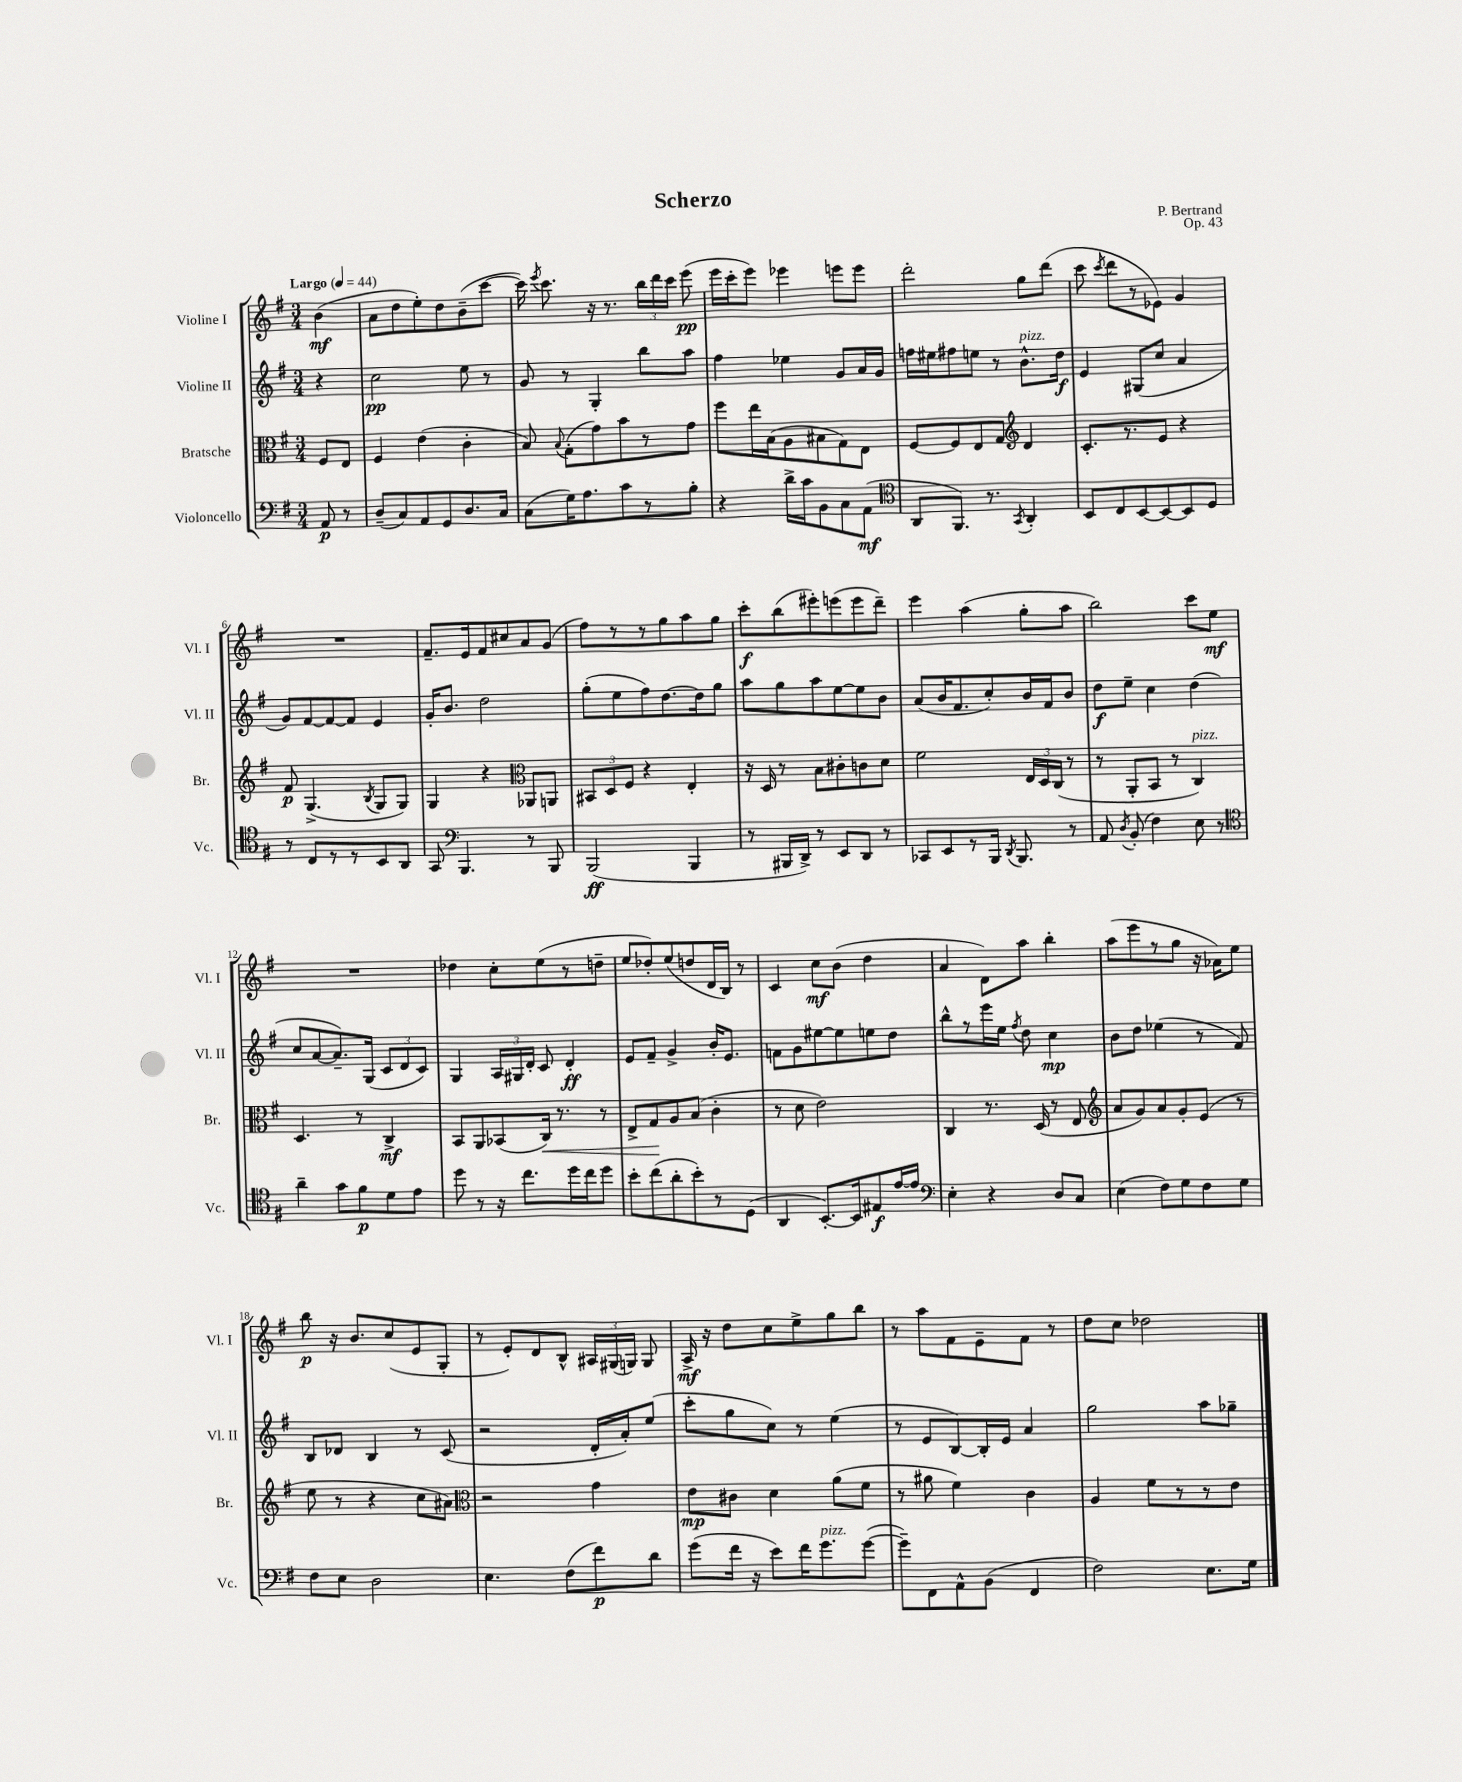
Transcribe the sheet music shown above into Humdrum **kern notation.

**kern	**kern	**kern	**kern
*staff4	*staff3	*staff2	*staff1
*clefF4	*clefC3	*clefG2	*clefG2
*k[f#]	*k[f#]	*k[f#]	*k[f#]
*M3/4	*M3/4	*M3/4	*M3/4
*MM44	*MM44	*MM44	*MM44
8AA/	8F#/L	4r	(4b\
8r	8E/J	.	.
=	=	=	=
(8D~/L	4F#/	2cc\	8a\L
8C/)	.	.	8dd\
8AA/	(4e\	.	8ee'\)
8GG/	.	.	8dd\
8.D/	4c'\	8ee\	(8b~\
.	.	8r	[8ccc\J
16C/Jk	.	.	.
=	=	=	=
(8C\L	8B/)	8g/	16ccc\])
.	.	.	8qeee/
.	.	.	8.ccc\
.	8qqB/	.	.
16G\K)	(8G'\L	8r	.
8.A\	.	.	.
.	8g\)	4G'/	16r
.	.	.	8.r
8c\	8b\	.	.
8r	8r	8bb\L	24bb\LL
.	.	.	24ddd\
.	.	.	24ccc\JJ
8B'\J	8g\J	8aa\J	(8eee\
=	=	=	=
4r	8ff#\L	4ff#\	16eee\LL
.	.	.	16ccc'\J
.	16ee\L	.	8eee\J)
.	(16B\J	.	.
16d^\LL	8A\	4ee-\	4eee-\
16c\J	.	.	.
8BB\	8B#\	.	.
8C\	8G\)	8g/L	8eee\L
(8AA\J	8E\J	16a/L	8eee\J
.	.	16g/JJ	.
=	=	=	=
*clefC4	*	*	*
8AA/L	[8F#/L	16ff\LL	2ddd'\
.	.	16ee#\J	.
8.FF#/J)	8F#/]	8ff#\	.
.	8E/	8ee\J	.
8.r	.	.	.
.	8G/J	8r	.
*	*clefG2	*	*
8qGG/	.	.	.
4AA'/	4d/	8.b^^\L	8gg\L
.	.	.	(8ddd\J
.	.	16dd\Jk	.
=	=	=	=
8BB/L	8.c'/L	4e/	8ccc\
.	.	.	8qccc/
8C/	.	.	8ddd\L
.	8.r	.	.
[8BB/	.	(8G#/L	8r
8BB/_	8e/J	8cc/J	8e-\J)
8BB/]	4r	4a/	4g/
8D/J	.	.	.
=	=	=	=
8r	8f#/	8g/L)	2.r
8C/L	(4.G^/	[8f#/	.
8r	.	8f#/_	.
8r	.	8f#/]J	.
.	8qB/	.	.
8BB/	8G/L	4e/	.
8AA/J	8G/J)	.	.
=	=	=	=
8GG/	4G/	16g'/LK	8.f#~/L
.	.	8.b/J	.
*clefF4	*	*	*
4.BBB/	.	.	.
.	.	.	16e/k
.	4r	2dd\	8f#/
.	.	.	8cc#/
*	*clefC3	*	*
8r	8AA-/L	.	8a/
8BBB/	8AA/J	.	(8g/J
=	=	=	=
(2BBB/	12BB#/L	(8gg'\L	8ff#\L)
.	12D/	.	.
.	.	8ee\	8r
.	12F#/J	.	.
.	4r	8ff#\)	8r
.	.	[8.dd\	8gg\
4BBB/	4E'/	.	8aa\
.	.	16dd\]k	.
.	.	8gg\J	8gg\J
=	=	=	=
8r	16r	8aa\L	8ccc'\L
.	16D/	.	.
16BBB#/LL	8r	8gg\	(8bb\
16DD^/JJ)	.	.	.
8r	8B\L	8aa\	8eee#'\)
8EE/L	8c#'\	[8ee\	(8eee\
8DD/J	8c\	8ee\]	8eee\
8r	8d\J	8b\J	8ddd~\J)
=	=	=	=
8CC-/L	2f#\	(8a/L	4eee\
8EE/	.	16b/K	.
.	.	8.f#/	.
8r	.	.	(4aa\
16BBB/Jk	.	8cc'/)	.
8qDD/	.	.	.
8.BBB/	.	.	.
.	24E/LL	16b/L	8gg'\L
.	24D/	.	.
.	.	16f#/J	.
.	(24C/JJ	.	.
8r	8r	8b/J	8aa\J
=	=	=	=
8AA/	8r	8dd\L	2bb\)
8qD/	.	.	.
(8BB'/	8AA'/L	8ee~\J	.
4F#\)	8BB/J	4cc\	.
.	8r	.	.
8E\	4C/)	(4dd\	8ccc\L
8r	.	.	8ee\J
=	=	=	=
*clefC4	*	*	*
4a~\	4.D/	8cc/L	2.r
.	.	[8a/	.
8g\L	.	8.a~/])	.
8f#\	8r	.	.
.	.	(16G/Jk	.
8d\	4C^/	12c/L	.
.	.	12d/	.
8e\J	.	.	.
.	.	12c/J)	.
=	=	=	=
8dd\	8BB/L	4G/	4dd-\
8r	8AA/	.	.
16r	(8BB-/	24A/LL	8cc'\L
.	.	24G#/	.
8.cc\L	.	.	.
.	.	24d'/JJ	.
.	16C/Jk)	8c/	(8ee\
.	8.r	.	.
16dd\L	.	4d'/	8r
16cc\J	.	.	.
8dd\J	8r	.	8dd~\J
=	=	=	=
8b'\L	8E^/L	8e/L	8ee/L
(8cc\	8G/	8f#~/J	8dd-'/)
8a'\	8A/	4g^/	(8ee/
8b'\)	(8B/J	.	8dd/
8r	4c'\	16b'/LK	16d/L
.	.	8.e/J	16B/JJ)
(8D\J	.	.	8r
=	=	=	=
4AA/	8r	8f\L	4c/
.	8d\	8g\	.
[8.BB'/L)	2e\)	[8ee#\	8cc\L
.	.	8ee#\]	(8b\J
16BB/]k	.	.	.
8E#/	.	8ee\	4dd\
[16e/L	.	8dd\J	.
16e/]JJ	.	.	.
=	=	=	=
*clefF4	*	*	*
4E'\	4C/	8bb^^\L	4a/
.	.	8r	.
4r	8.r	16eee\L	8d\L)
.	.	16ee\JJ	.
.	.	8qff#/	.
.	.	8dd\	8aa\J
.	(16D/	.	.
8D/L	8r	4cc\	4bb'\
8C/J	8E/	.	.
=	=	=	=
*	*clefG2	*	*
(4E\	8a/L	8b\L	(8aa\L
.	8g/)	8dd\J	8eee\
8F#\L)	8a/	(4ee-\	8r
8G\	8g'/	.	8gg\J
8F#\	(8e/J	8r	16r
.	.	.	16a-\LK)
8G\J	8r	8f#/)	8ee\J
=	=	=	=
8F#\L	8ee\	8B/L	8bb\
8E\J	8r	8d-/J	16r
.	.	.	8.b/L
2D\	4r	4B/	.
.	.	.	(8cc/
.	8cc\L	8r	8e/
.	8a#\J)	(8c/	8G'/J
=	=	=	=
*	*clefC3	*	*
4.E\	2r	2r	8r
.	.	.	8e'/L)
.	.	.	8d/
(8F#\L	.	.	8B^^/J
8f#\)	4g\	16d'/LL	24A#/LL
.	.	.	(24G#/
.	.	16a'/J)	.
.	.	.	24G/JJ)
8d\J	.	(8ee/J	8G/
=	=	=	=
(8g\L	8e\L	8ccc'\L	16A^/
.	.	.	16r
16f#\Jk	8c#\J	8gg\	8dd\L
16r	.	.	.
8e\L)	4d\	8cc\J)	8cc\
16f#\K	.	8r	8ee^\
8.g\	.	.	.
.	(8a\L	(4ee\	8gg\
([8g\J	8f#\J	.	8bb\J
=	=	=	=
8g~\]L)	8r	8r	8r
8FF#\	8a#\	8e/L	8aa\L
8AA^^\	4f#\)	[8B/)	8f#\
(8BB\J	.	16B'/]L	8e~\
.	.	16e/JJ	.
4FF#/	4c\	4a/	8f#\J
.	.	.	8r
=	=	=	=
2F#\)	4A/	2gg\	8dd\L
.	.	.	8cc\J
.	8f#\L	.	2dd-\
.	8r	.	.
8.E\L	8r	8aa\L	.
.	8e\J	8gg-~\J	.
16G\Jk	.	.	.
==	==	==	==
*-	*-	*-	*-
